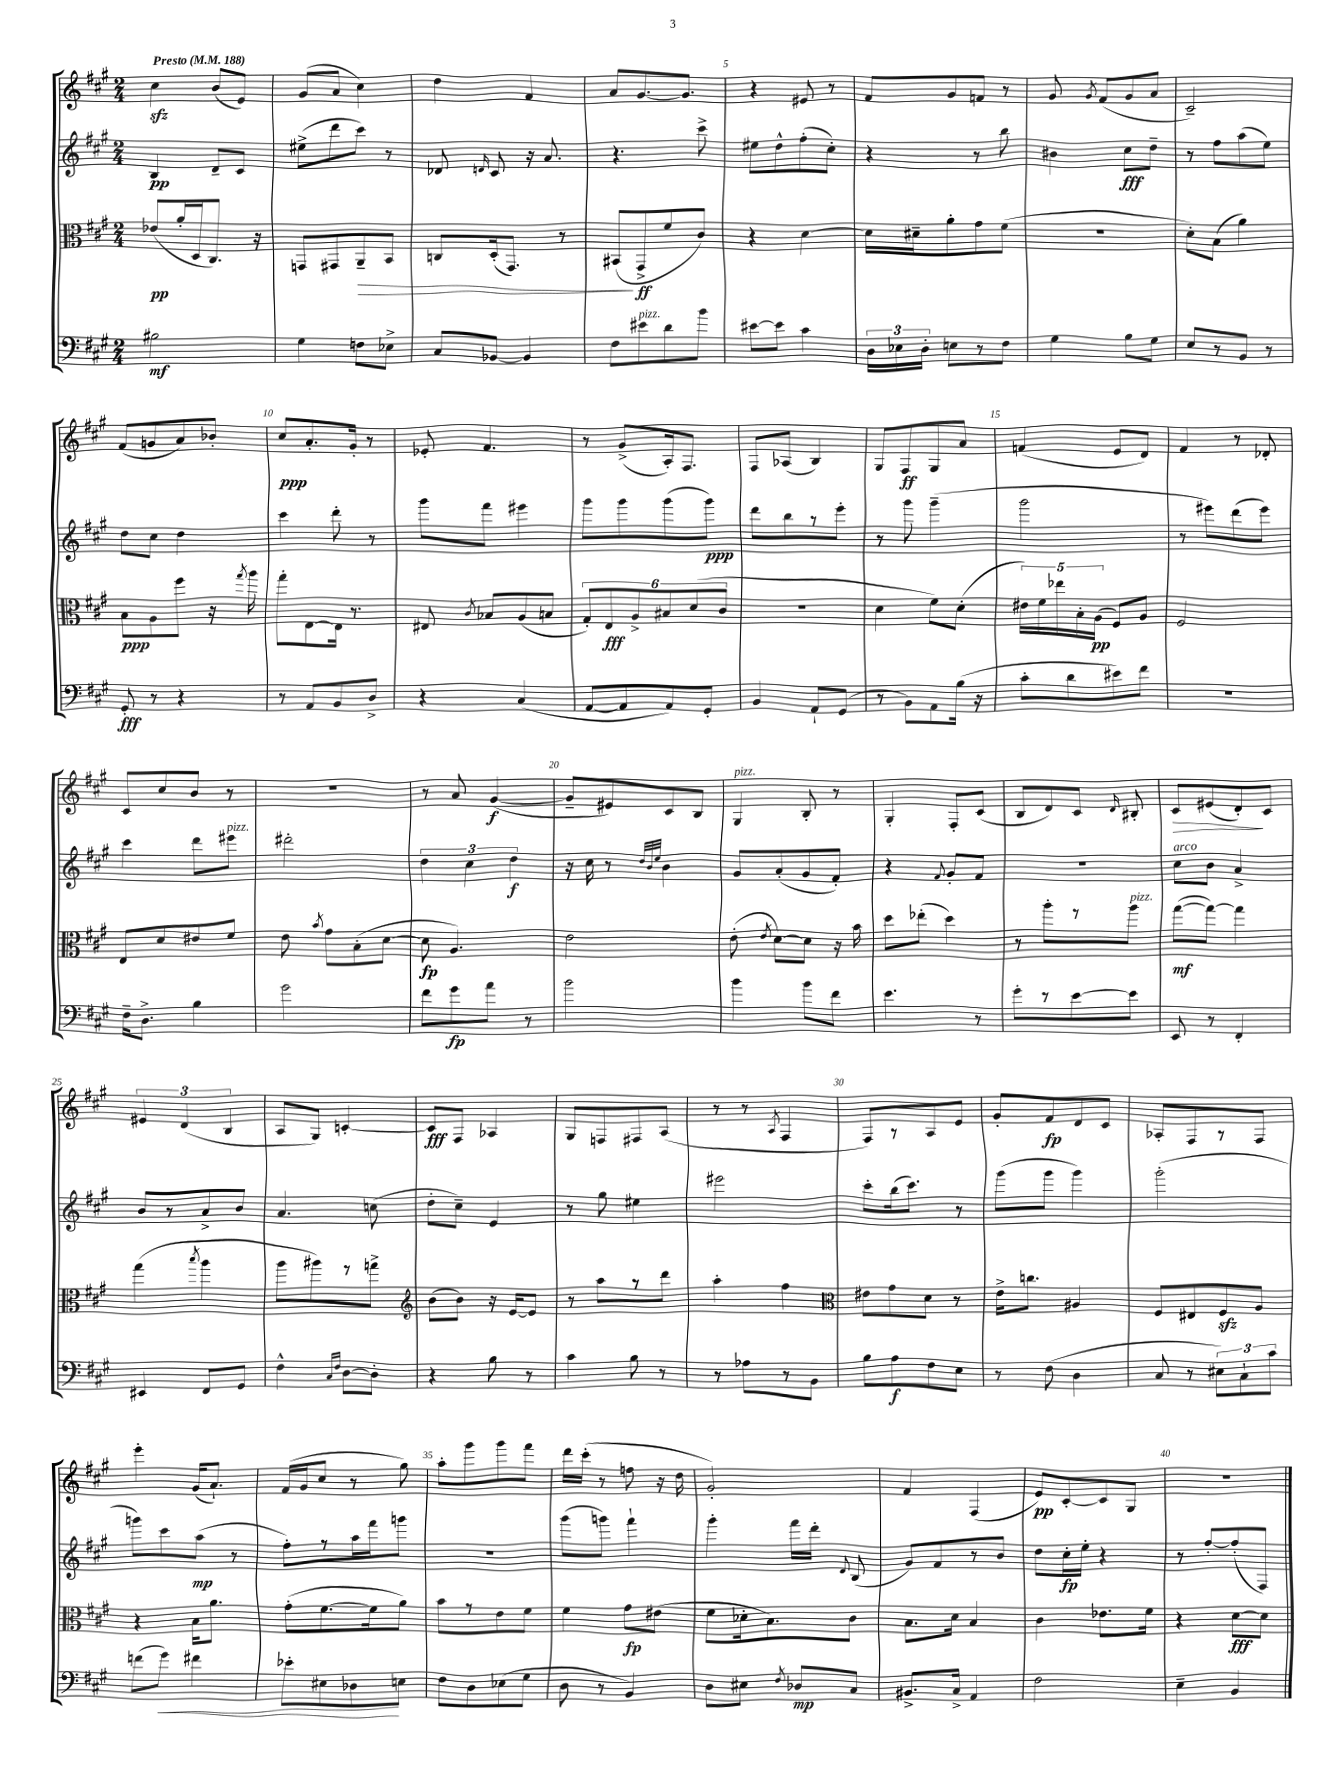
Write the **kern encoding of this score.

**kern	**dynam	**kern	**dynam	**kern	**dynam	**kern	**dynam
*part4	*part4	*part3	*part3	*part2	*part2	*part1	*part1
*staff4	*staff4	*staff3	*staff3	*staff2	*staff2	*staff1	*staff1
*clefF4	*	*clefC3	*	*clefG2	*	*clefG2	*
*k[f#c#g#]	*	*k[f#c#g#]	*	*k[f#c#g#]	*	*k[f#c#g#]	*
*M2/4	*	*M2/4	*	*M2/4	*	*M2/4	*
*MM188	*	*MM188	*	*MM188	*	*MM188	*
=1	=1	=1	=1	=1	=1	=1	=1
!	!	!	!	!	!	!LO:TX:a:B:t=Presto	!
2B#X\	mf	(8e-X/L	pp	4B/	pp	4cc#zz\	.
.	.	16a'/L	.	.	.	.	.
.	.	16D/J	.	.	.	.	.
.	.	8.C#/J)	.	8d~/L	.	(8b/L	.
.	.	.	.	8c#/J	.	8e/J)	.
.	.	16r	.	.	.	.	.
=2	=2	=2	=2	=2	=2	=2	=2
4G#\	.	8GGn/L	.	(8ee#X^\L	.	(8g#/L	.
.	.	8GG#X/	.	8ddd\	.	8a/J	.
!	!	!	!LO:HP:b	!	!	!	!
8Fn\L	.	8AA~/	>	8ccc#\J)	.	4cc#\)	.
8E-X^\J	.	8BB/J	.	8r	.	.	.
=3	=3	=3	=3	=3	=3	=3	=3
8C#/L	.	8Cn/L	.	8d-X/	.	4dd\	.
.	.	.	.	16qqdn/	.	.	.
[8BB-X/J	.	(16D'/k	.	8c#/	.	.	.
.	.	8.GG#/J)	.	.	.	.	.
4BB-/]	.	.	.	16r	.	4f#/	.
.	.	.	.	8.a/	.	.	.
.	.	8r	.	.	.	.	.
=4	=4	=4	=4	=4	=4	=4	=4
8F#\L	.	(8BB#X/L	.	4.r	.	8a/L	.
!LO:TX:a:i:t=pizz.	!	!	!	!	!	!	!
8e#X\	.	8GG#^/	] ff	.	.	[8.g#/	.
8d\	.	8f#/	.	.	.	.	.
.	.	.	.	.	.	8.g#/J]	.
8b\J	.	8c#/J)	.	8ccc#^\	.	.	.
=5	=5	=5	=5	=5	=5	=5	=5
[8e#X\L	.	4r	.	8ee#X\L	.	4r	.
8e#\J]	.	.	.	8dd^^\	.	.	.
4c#\	.	[4d\	.	(8ff#'\	.	8e#X/	.
.	.	.	.	8cc#'\J)	.	8r	.
=6	=6	=6	=6	=6	=6	=6	=6
24D\LL	.	16d\LL]	.	4r	.	8f#/L	.
24E-X\	.	.	.	.	.	.	.
.	.	16d#X~\J	.	.	.	.	.
24D'\JJ	.	.	.	.	.	.	.
8En\L	.	8a'\	.	.	.	8g#/	.
8r	.	8g#\	.	8r	.	8fn/J	.
8F#\J	.	(8f#\J	.	8bb\	.	8r	.
=7	=7	=7	=7	=7	=7	=7	=7
4G#\	.	2r	.	4b#X\	.	8g#/	.
.	.	.	.	.	.	8qg#/	.
.	.	.	.	.	.	(8f#/L	.
8B\L	.	.	.	8cc#\L	fff	8g#/	.
8G#\J	.	.	.	8dd~\J	.	8a/J	.
=8	=8	=8	=8	=8	=8	=8	=8
8E/L	.	8d'\L)	.	8r	.	2c#~/)	.
8r	.	(8B\J	.	8ff#\L	.	.	.
8BB/J	.	4a\)	.	(8aa\	.	.	.
8r	.	.	.	8ee\J)	.	.	.
!!LO:LB:g=z
=9	=9	=9	=9	=9	=9	=9	=9
8GG#'/	fff	8B\L	ppp	8dd\L	.	(8f#/L	.
8r	.	8A\	.	8cc#\J	.	8gn/	.
4r	.	8ff#\J	.	4dd\	.	8a/)	.
.	.	16r	.	.	.	8b-X'/J	.
.	.	8qgg#/	.	.	.	.	.
.	.	16aa\	.	.	.	.	.
=10	=10	=10	=10	=10	=10	=10	=10
8r	.	8gg#'\L	.	4ccc#\	.	8cc#/L	ppp
8AA/L	.	[8E\	.	.	.	8.a'/	.
8BB/	.	16E\Jk]	.	8ddd'\	.	.	.
.	.	8.r	.	.	.	16g#'/Jk	.
8D^/J	.	.	.	8r	.	8r	.
=11	=11	=11	=11	=11	=11	=11	=11
4r	.	8E#X/	.	8ggg#\L	.	8e-X'/	.
.	.	8qc#/	.	.	.	.	.
.	.	8B-X/L	.	8fff#\J	.	4.f#/	.
(4C#/	.	(8A/	.	4eee#X\	.	.	.
.	.	8Bn/J	.	.	.	.	.
=12	=12	=12	=12	=12	=12	=12	=12
[8AA/L	.	12G#'/L)	.	8ggg#\L	.	8r	.
.	.	12E/	fff	.	.	.	.
8AA/]	.	.	.	8ggg#\	.	(8g#^/L	.
.	.	12A^/	.	.	.	.	.
8AA/)	.	12B#X/	.	(8ggg#\	.	16A'/k)	.
.	.	.	.	.	.	8.F#/J	.
.	.	(12d/	.	.	.	.	.
8GG#'/J	.	.	.	8ggg#\J)	ppp	.	.
.	.	12c#/J	.	.	.	.	.
=13	=13	=13	=13	=13	=13	=13	=13
4BB/	.	2r	.	8ddd\L	.	8F#/L	.
.	.	.	.	8bb\	.	(8A-X/J	.
8AA`/L	.	.	.	8r	.	4B/)	.
(8GG#/J	.	.	.	8eee'\J	.	.	.
=14	=14	=14	=14	=14	=14	=14	=14
8r	.	4d\	.	8r	.	8G#/L	.
8BB\L)	.	.	.	8ggg#\	.	8F#/	ff
8AA\	.	8f#\L)	.	(4ggg#~\	.	8G#/	.
(16B\Jk	.	(8d'\J	.	.	.	8a/J	.
16r	.	.	.	.	.	.	.
=15	=15	=15	=15	=15	=15	=15	=15
8c#'\L	.	20e#X\LL)	.	2ggg#\	.	(4fn/	.
.	.	20f#\	.	.	.	.	.
.	.	20ee-X\	.	.	.	.	.
8d\	.	.	.	.	.	.	.
.	.	20B'\	.	.	.	.	.
.	.	(20A\JJ	pp	.	.	.	.
8e#X\)	.	8F#/L)	.	.	.	8e/L	.
8f#\J	.	8A/J	.	.	.	8d/J)	.
=16	=16	=16	=16	=16	=16	=16	=16
2r	.	2F#/	.	8r	.	4f#/	.
.	.	.	.	8eee#X\L)	.	.	.
.	.	.	.	(8ddd\	.	8r	.
.	.	.	.	8eee#\J)	.	8d-X'/	.
!!LO:LB:g=z
=17	=17	=17	=17	=17	=17	=17	=17
16F#~\KL	.	8E/L	.	4ccc#\	.	8c#/L	.
8.D^\J	.	.	.	.	.	.	.
.	.	8d/	.	.	.	8cc#/	.
4B\	.	8e#X/	.	8ddd\L	.	8b/J	.
!	!	!	!	!LO:TX:a:i:t=pizz.	!	!	!
.	.	8f#/J	.	8eee#X\J	.	8r	.
=18	=18	=18	=18	=18	=18	=18	=18
2g#\	.	8e\	.	2ddd#X'\	.	2r	.
.	.	8qb/	.	.	.	.	.
.	.	8g#\L	.	.	.	.	.
.	.	(8B'\	.	.	.	.	.
.	.	[8d\J	.	.	.	.	.
=19	=19	=19	=19	=19	=19	=19	=19
8f#\L	.	8d\]	fp	6dd\	.	8r	.
8g#\	fp	4.A/)	.	.	.	8a/	.
.	.	.	.	6cc#\	.	.	.
8a\J	.	.	.	.	.	([4g#/	f
.	.	.	.	6dd\	f	.	.
8r	.	.	.	.	.	.	.
=20	=20	=20	=20	=20	=20	=20	=20
2b\	.	2e\	.	16r	.	8g#~/L]	.
.	.	.	.	16cc#\	.	.	.
.	.	.	.	8r	.	8e#X/)	.
.	.	.	.	32qqdd/LLL	.	.	.
.	.	.	.	32qqb/	.	.	.
.	.	.	.	32qqee/JJJ	.	.	.
.	.	.	.	4b\	.	8c#/	.
.	.	.	.	.	.	8B/J	.
=21	=21	=21	=21	=21	=21	=21	=21
!	!	!	!	!	!	!LO:TX:a:i:t=pizz.	!
4b\	.	(8e'\	.	8g#/L	.	4G#/	.
.	.	8qe/	.	.	.	.	.
.	.	[8d\L)	.	(8a'/	.	.	.
8b\L	.	8d\J]	.	8g#/	.	8B'/	.
8f#\J	.	16r	.	8f#'/J)	.	8r	.
.	.	16b\	.	.	.	.	.
=22	=22	=22	=22	=22	=22	=22	=22
4.e\	.	8dd\L	.	4r	.	4G#'/	.
.	.	(8ee-X'\J	.	.	.	.	.
.	.	.	.	8qqf#/	.	.	.
.	.	4dd\)	.	8g#'/L	.	8F#'/L	.
8r	.	.	.	8f#/J	.	(8c#/J	.
=23	=23	=23	=23	=23	=23	=23	=23
8g#'\L	.	8r	.	2r	.	8B/L	.
8r	.	8aa'\L	.	.	.	8d/)	.
[8e\	.	8r	.	.	.	8c#/J	.
.	.	.	.	.	.	16qqd/	.
!	!	!LO:TX:a:i:t=pizz.	!	!	!	!	!
8e\J]	.	8aa\J	.	.	.	8B#X'/	.
=24	=24	=24	=24	=24	=24	=24	=24
!	!	!	!	!LO:TX:a:i:t=arco	!	!	!
!	!	!	!	!	!	!	!LO:HP:b
8EE/	.	([8gg#\L	mf	8cc#\L	.	8c#/L	>
8r	.	8gg#\J_)	.	8b\J	.	(8e#X/	.
4FF#'/	.	4gg#\]	.	4a^/	.	8d'/)	.
.	.	.	.	.	.	8c#/J	]
!!LO:LB:g=z
=25	=25	=25	=25	=25	=25	=25	=25
4EE#X/	.	(4gg#\	.	8b/L	.	6e#X/	.
.	.	.	.	8r	.	.	.
.	.	.	.	.	.	(6d/	.
.	.	8qbb/	.	.	.	.	.
8FF#/L	.	4aa\	.	8a^/	.	.	.
.	.	.	.	.	.	6B/	.
8GG#/J	.	.	.	8b/J	.	.	.
=26	=26	=26	=26	=26	=26	=26	=26
4F#^^\	.	8aa\L	.	4.a/	.	8A/L	.
.	.	8aa#X\)	.	.	.	8G#/J)	.
16qqC#/LL	.	.	.	.	.	.	.
16qqF#/JJ	.	.	.	.	.	.	.
[8D\L	.	8r	.	.	.	[4cn'/	.
8D'\J]	.	8ggn^\J	.	(8ccn\	.	.	.
=27	=27	=27	=27	=27	=27	=27	=27
*	*	*clefG2	*	*	*	*	*
4r	.	(8b\L	.	8dd'\L	.	8c/L]	fff
.	.	8b\J)	.	8cc#~\J)	.	8F#/J	.
8B\	.	16r	.	4e/	.	4A-X/	.
.	.	[16e/KL	.	.	.	.	.
8r	.	8e/J]	.	.	.	.	.
=28	=28	=28	=28	=28	=28	=28	=28
4c#\	.	8r	.	8r	.	8G#/L	.
.	.	8aa\L	.	8gg#\	.	8Fn/	.
8B\	.	8r	.	4ee#X\	.	8F#X/	.
8r	.	8ddd\J	.	.	.	(8A/J	.
=29	=29	=29	=29	=29	=29	=29	=29
8r	.	4aa'\	.	2eee#X\	.	8r	.
8A-X\L	.	.	.	.	.	8r	.
.	.	.	.	.	.	8qA/	.
8r	.	4ff#\	.	.	.	4F#/	.
8BB\J	.	.	.	.	.	.	.
=30	=30	=30	=30	=30	=30	=30	=30
*	*	*clefC3	*	*	*	*	*
8B\L	.	8e#X\L	.	8ccc#'\L	.	8F#/L)	.
8A\	f	8g#\	.	(16bb\k	.	8r	.
.	.	.	.	8.ccc#\J)	.	.	.
8F#\	.	8d\J	.	.	.	8A/	.
8E\J	.	8r	.	8r	.	8e/J	.
=31	=31	=31	=31	=31	=31	=31	=31
8r	.	16e^\KL	.	(8ggg#\L	.	8g#'/L	.
.	.	8.ccn\J	.	.	.	.	.
(8F#\	.	.	.	8ggg#\J	.	8f#/	fp
4D\	.	4A#X/	.	4ggg#\)	.	8d/	.
.	.	.	.	.	.	8c#/J	.
=32	=32	=32	=32	=32	=32	=32	=32
8C#/	.	8F#/L	.	(2ggg#'\	.	8A-X'/L	.
8r	.	8E#X/	.	.	.	8F#/	.
12E#X\L)	.	8F#zz/	.	.	.	8r	.
12C#`\	.	.	.	.	.	.	.
.	.	8A/J	.	.	.	8F#/J	.
12c#\J	.	.	.	.	.	.	.
!!LO:LB:g=z
=33	=33	=33	=33	=33	=33	=33	=33
(8fn\L	.	4r	.	8gggn\L)	.	4eee'\	.
!	!LO:HP:b	!	!	!	!	!	!
8g#\J)	<	.	.	8ccc#\	.	.	.
4f#X\	.	16B\KL	.	(8aa\J	mp	(16g#/KL	.
.	.	8.a\J	.	.	.	8.a`/J)	.
.	.	.	.	8r	.	.	.
=34	=34	=34	=34	=34	=34	=34	=34
8e-X'\L	.	(8g#'\L	.	8ff#'\L)	.	(16f#/LL	.
.	.	.	.	.	.	16g#/J	.
8E#X\	.	[8.f#\	.	8r	.	8cc#/J	.
8D-X\	.	.	.	16aa\L	.	8r	.
.	.	16f#\k]	.	16fff#\J	.	.	.
8En\J	[	8a\J)	.	8gggn\J	.	8gg#\)	.
=35	=35	=35	=35	=35	=35	=35	=35
8F#\L	.	8b\L	.	2r	.	8aa'\L	.
8D\	.	8r	.	.	.	8ggg#\	.
(8E-X\	.	8e\	.	.	.	8ggg#\	.
8G#\J	.	8f#\J	.	.	.	8fff#\J	.
=36	=36	=36	=36	=36	=36	=36	=36
8D\	.	4f#\	.	(8ggg#\L	.	16ddd\LL	.
.	.	.	.	.	.	(16ccc#'\JJ	.
8r	.	.	.	8gggn\J)	.	8r	.
4BB/)	.	8g#\L	fp	4fff#`\	.	8ffn\	.
.	.	(8e#X\J	.	.	.	16r	.
.	.	.	.	.	.	16dd\	.
=37	=37	=37	=37	=37	=37	=37	=37
8D\L	.	8f#\L	.	4ggg#'\	.	2g#'/)	.
8E#X\J	.	16d-X'\k	.	.	.	.	.
.	.	8.B\)	.	.	.	.	.
8qF#/	.	.	.	.	.	.	.
8D-X/L	mp	.	.	16fff#\LL	.	.	.
.	.	.	.	16ddd'\JJ	.	.	.
.	.	.	.	8qqd/	.	.	.
8C#/J	.	8c#\J	.	(8B/	.	.	.
=38	=38	=38	=38	=38	=38	=38	=38
8.BB#X^/L	.	8.B\L	.	8g#/L)	.	4f#/	.
.	.	.	.	8f#/	.	.	.
16C#^/Jk	.	16d\Jk	.	.	.	.	.
4AA/	.	4B/	.	8r	.	(4F#/	.
.	.	.	.	8b/J	.	.	.
=39	=39	=39	=39	=39	=39	=39	=39
2F#\	.	4c#\	.	8dd\L	.	8e/L)	pp
.	.	.	.	16cc#'\L	fp	[8c#'/	.
.	.	.	.	16ee'\JJ	.	.	.
.	.	8.e-X\L	.	4r	.	8c#/]	.
.	.	.	.	.	.	8G#/J	.
.	.	16f#\Jk	.	.	.	.	.
=40	=40	=40	=40	=40	=40	=40	=40
4E~\	.	4r	.	8r	.	2r	.
.	.	.	.	[8ff#'/L	.	.	.
4BB/	.	[8d\L	fff	(8ff#'/]	.	.	.
.	.	8d\J]	.	8F#/J)	.	.	.
==	==	==	==	==	==	==	==
*-	*-	*-	*-	*-	*-	*-	*-
